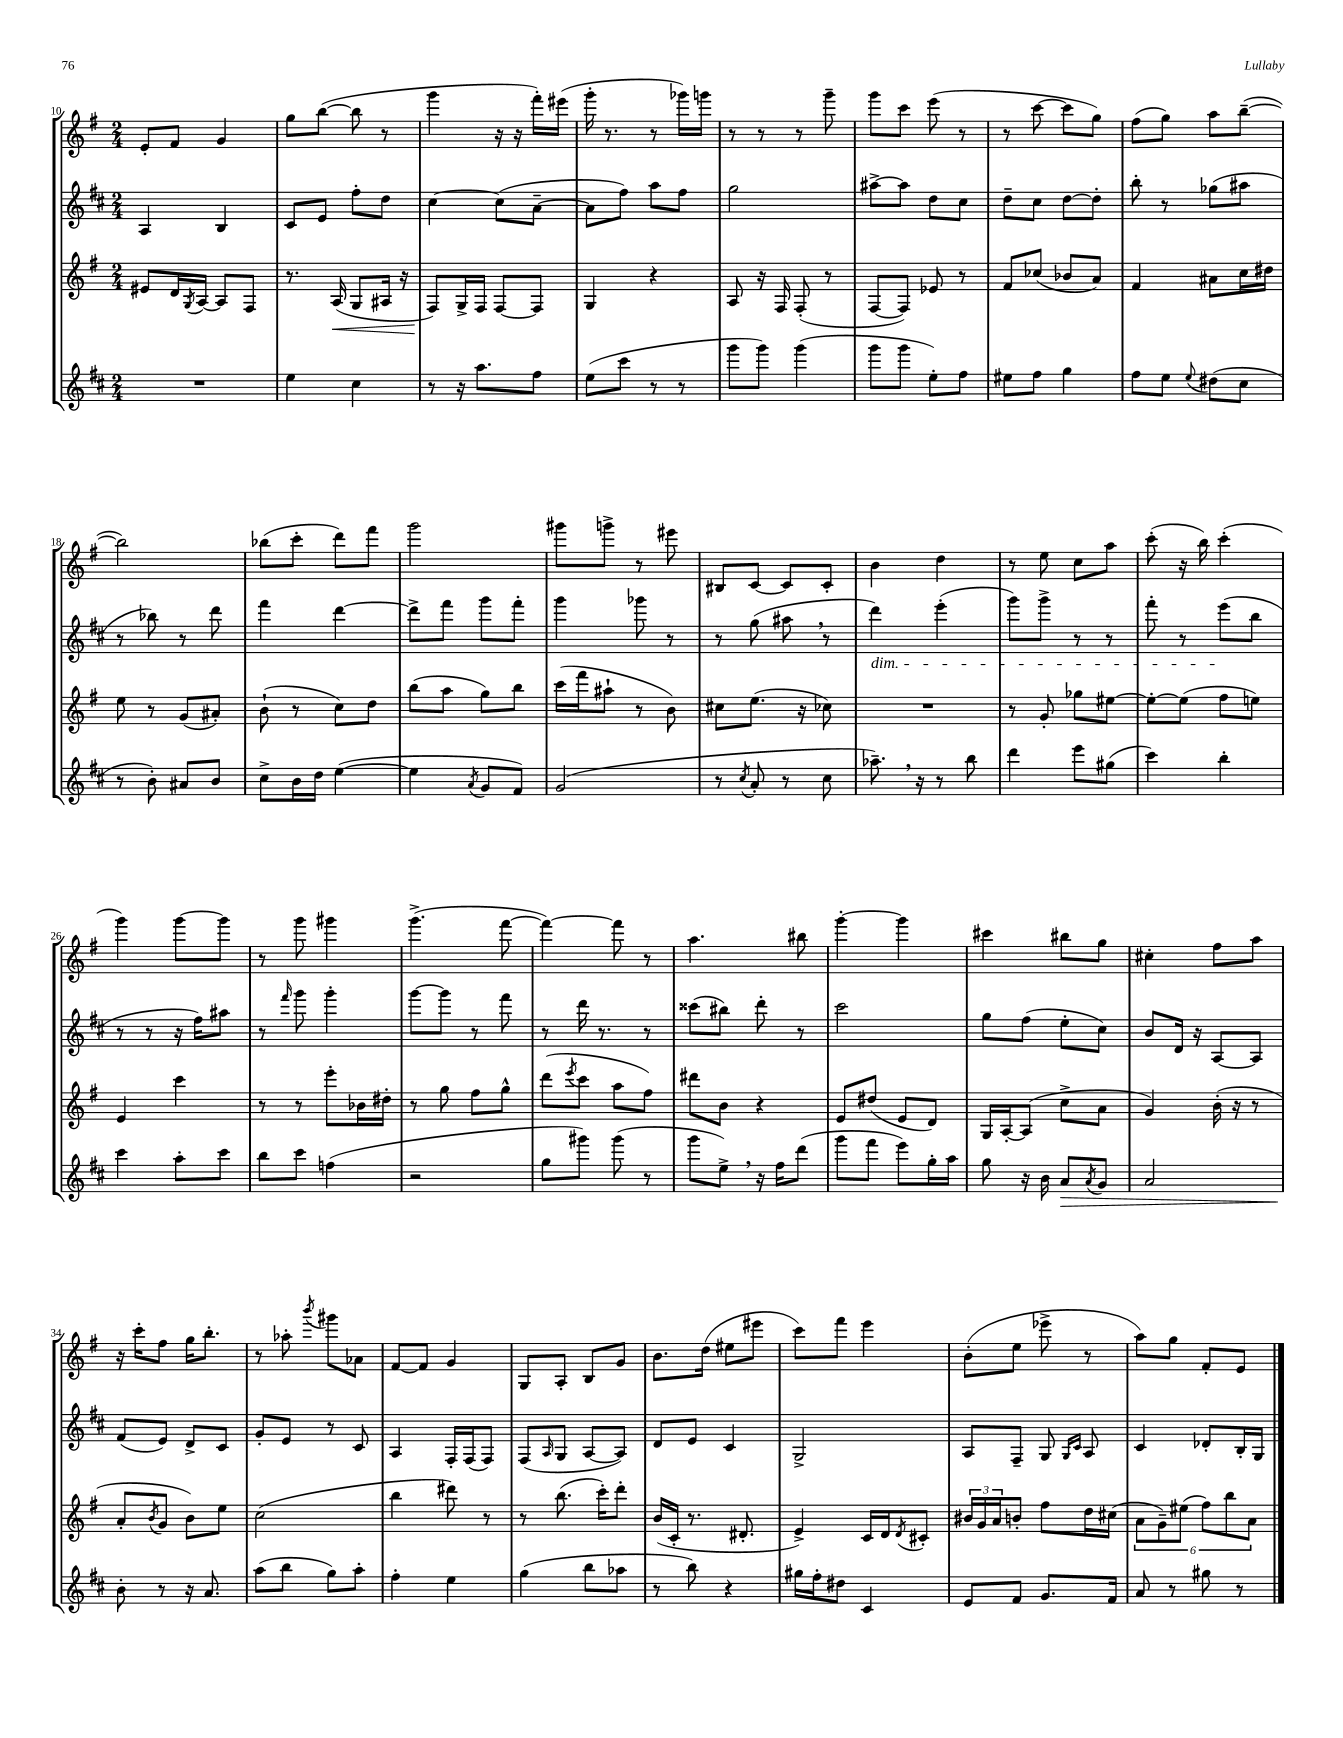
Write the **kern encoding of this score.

**kern	**kern	**kern	**kern
*staff4	*staff3	*staff2	*staff1
*clefG2	*clefG2	*clefG2	*clefG2
*k[f#c#]	*k[f#]	*k[f#c#]	*k[f#]
*M2/4	*M2/4	*M2/4	*M2/4
2r	8e#	4A	8e'
.	16d	.	8f#
.	8qG	.	.
.	[16A	.	.
.	8A]	4B	4g
.	8F#	.	.
=	=	=	=
4ee	8.r	8c#	8gg
.	.	8e	([8bb
.	(16A	.	.
4cc#	8G	8ff#'	8bb]
.	16A#	8dd	8r
.	16r	.	.
=	=	=	=
8r	8F#)	[4cc#	4ggg
16r	16G^	.	.
8.aa	16F#	.	.
.	[8F#	(8cc#]	16r
.	.	.	16r
8ff#	8F#]	[8a~	16fff#')
.	.	.	(16eee#
=	=	=	=
(8ee	4G	8a]	16ggg'
.	.	.	8.r
8ccc#	.	8ff#)	.
8r	4r	8aa	8r
8r	.	8ff#	16ggg-)
.	.	.	16ggg
=	=	=	=
8ggg	8A	2gg	8r
8ggg)	16r	.	8r
.	16F#	.	.
(4ggg	(8F#'	.	8r
.	8r	.	8ggg~
=	=	=	=
8ggg	[8F#	[8aa#^	8ggg
8ggg	8F#])	8aa#]	8ccc
8ee')	8e-	8dd	(8eee
8ff#	8r	8cc#	8r
=	=	=	=
8ee#	8f#	8dd~	8r
8ff#	(8cc-	8cc#	[8ccc
4gg	8b-	[8dd	8ccc]
.	8a)	8dd']	8gg)
=	=	=	=
8ff#	4f#	8bb'	(8ff#
8ee	.	8r	8gg)
8qqee	.	.	.
(8dd#	8a#	(8gg-	8aa
8cc#	16cc	8aa#	([8bb~
.	16dd#	.	.
=	=	=	=
8r	8ee	8r	2bb])
8b')	8r	8bb-)	.
8a#	(8g	8r	.
8b	8a#')	8ddd	.
=	=	=	=
8cc#^	(8b`	4fff#	(8bb-
16b	8r	.	8ccc'
16dd	.	.	.
([4ee	8cc)	[4ddd	8ddd)
.	8dd	.	8fff#
=	=	=	=
4ee]	(8bb	8ddd^]	2ggg
.	8aa	8fff#	.
8qa	.	.	.
8g	8gg)	8ggg	.
8f#)	8bb	8fff#'	.
=	=	=	=
(2g	(16ccc	4ggg	8ggg#
.	16fff#	.	.
.	8aa#`	.	8ggg^
.	8r	8ggg-	8r
.	8b)	8r	8eee#
=	=	=	=
8r	8cc#	8r	8B#
8qcc#	.	.	.
8a'	(8.ee	(8gg	[8c
8r	.	8aa#	8c]
.	16r	.	.
8cc#	8cc-)	8r	8c'
=	=	=	=
8.aa-~)	2r	4ddd)	4b
16r	.	.	.
8r	.	(4eee'	4dd
8bb	.	.	.
=	=	=	=
4ddd	8r	8ggg)	8r
.	8g'	8ggg^	8ee
8eee	8gg-	8r	8cc
(8gg#	[8ee#	8r	8aa
=	=	=	=
4ccc#)	8ee#'_	8fff#'	(8ccc'
.	(8ee#]	8r	16r
.	.	.	16bb)
4bb'	8ff#	(8eee	(4ccc'
.	8ee)	8bb	.
=	=	=	=
4ccc#	4e	8r	4ggg)
.	.	8r	.
8aa'	4ccc	16r	[8ggg
.	.	16ff#)	.
8ccc#	.	8aa#	8ggg]
=	=	=	=
8bb	8r	8r	8r
.	.	16qqfff#	.
8ccc#	8r	8ggg	8ggg
(4ff	8eee'	4ggg'	4ggg#
.	16b-	.	.
.	16dd#'	.	.
=	=	=	=
2r	8r	[8ggg	(4.ggg^
.	8gg	8ggg]	.
.	8ff#	8r	.
.	8gg^^	8fff#	[8fff#
=	=	=	=
8gg	(8ddd	8r	4fff#_)
.	8qeee	.	.
8ggg#)	8ccc	16ddd	.
.	.	8.r	.
(8ggg#	8aa	.	8fff#]
8r	8ff#)	8r	8r
=	=	=	=
8ggg	8ddd#	(8ccc##	4.aa
8ee^)	8b	8bb#)	.
16r	4r	8ddd'	.
16ff#	.	.	.
(8ddd	.	8r	8bb#
=	=	=	=
8ggg	8e	2ccc#	[4ggg'
8fff#	(8dd#	.	.
8eee)	8e	.	4ggg]
16gg'	8d)	.	.
16aa	.	.	.
=	=	=	=
8gg	16G	8gg	4ccc#
.	[16A'	.	.
16r	(8A]	(8ff#	.
16b	.	.	.
8a	8cc^	8ee'	8bb#
8qa	.	.	.
8g	8a	8cc#)	8gg
=	=	=	=
2a	4g)	8b	4cc#'
.	.	16d	.
.	.	16r	.
.	(16b'	[8A	8ff#
.	16r	.	.
.	8r	8A]	8aa
=	=	=	=
8b'	8a'	(8f#	16r
.	.	.	16ccc'
.	8qb	.	.
8r	8g	8e)	8ff#
16r	8b)	8d^	16gg
8.a	.	.	8.bb'
.	8ee	8c#	.
=	=	=	=
(8aa	(2cc	8g'	8r
8bb	.	8e	8aa-'
.	.	.	8qbbb
8gg)	.	8r	8ggg#
8aa'	.	8c#	8a-
=	=	=	=
4ff#'	4bb	4A	[8f#
.	.	.	8f#]
4ee	8ddd#)	16F#'	4g
.	.	(16F#	.
.	8r	8F#)	.
=	=	=	=
(4gg	8r	(8F#	8G
.	.	16qqA	.
.	(8.bb	8G	8A'
8bb	.	[8A	8B
.	16ccc')	.	.
8aa-	8ddd'	8A])	8g
=	=	=	=
8r	(16b	8d	8.b
.	16c'	.	.
8bb)	8.r	8e	.
.	.	.	(16dd
4r	.	4c#	8ee#
.	8.d#'	.	.
.	.	.	8eee#
=	=	=	=
16gg#	4e^)	2G^	8ccc)
16ff#'	.	.	.
8dd#	.	.	8fff#
4c#	16c	.	4eee
.	16d	.	.
.	8qd	.	.
.	8c#'	.	.
=	=	=	=
8e	24b#	8A	(8b'
.	24g	.	.
.	24a	.	.
8f#	8b'	8F#~	8ee
8.g	8ff#	8G	8eee-^
.	.	16qqG	.
.	.	16qqc#	.
.	16dd	8A	8r
16f#	(16cc#	.	.
=	=	=	=
8a	12a	4c#	8aa)
.	12g~)	.	.
8r	.	.	8gg
.	(12ee#	.	.
8gg#	12ff#)	8d-'	8f#'
.	12bb	.	.
8r	.	16B'	8e
.	12a	.	.
.	.	16G	.
==	==	==	==
*-	*-	*-	*-
